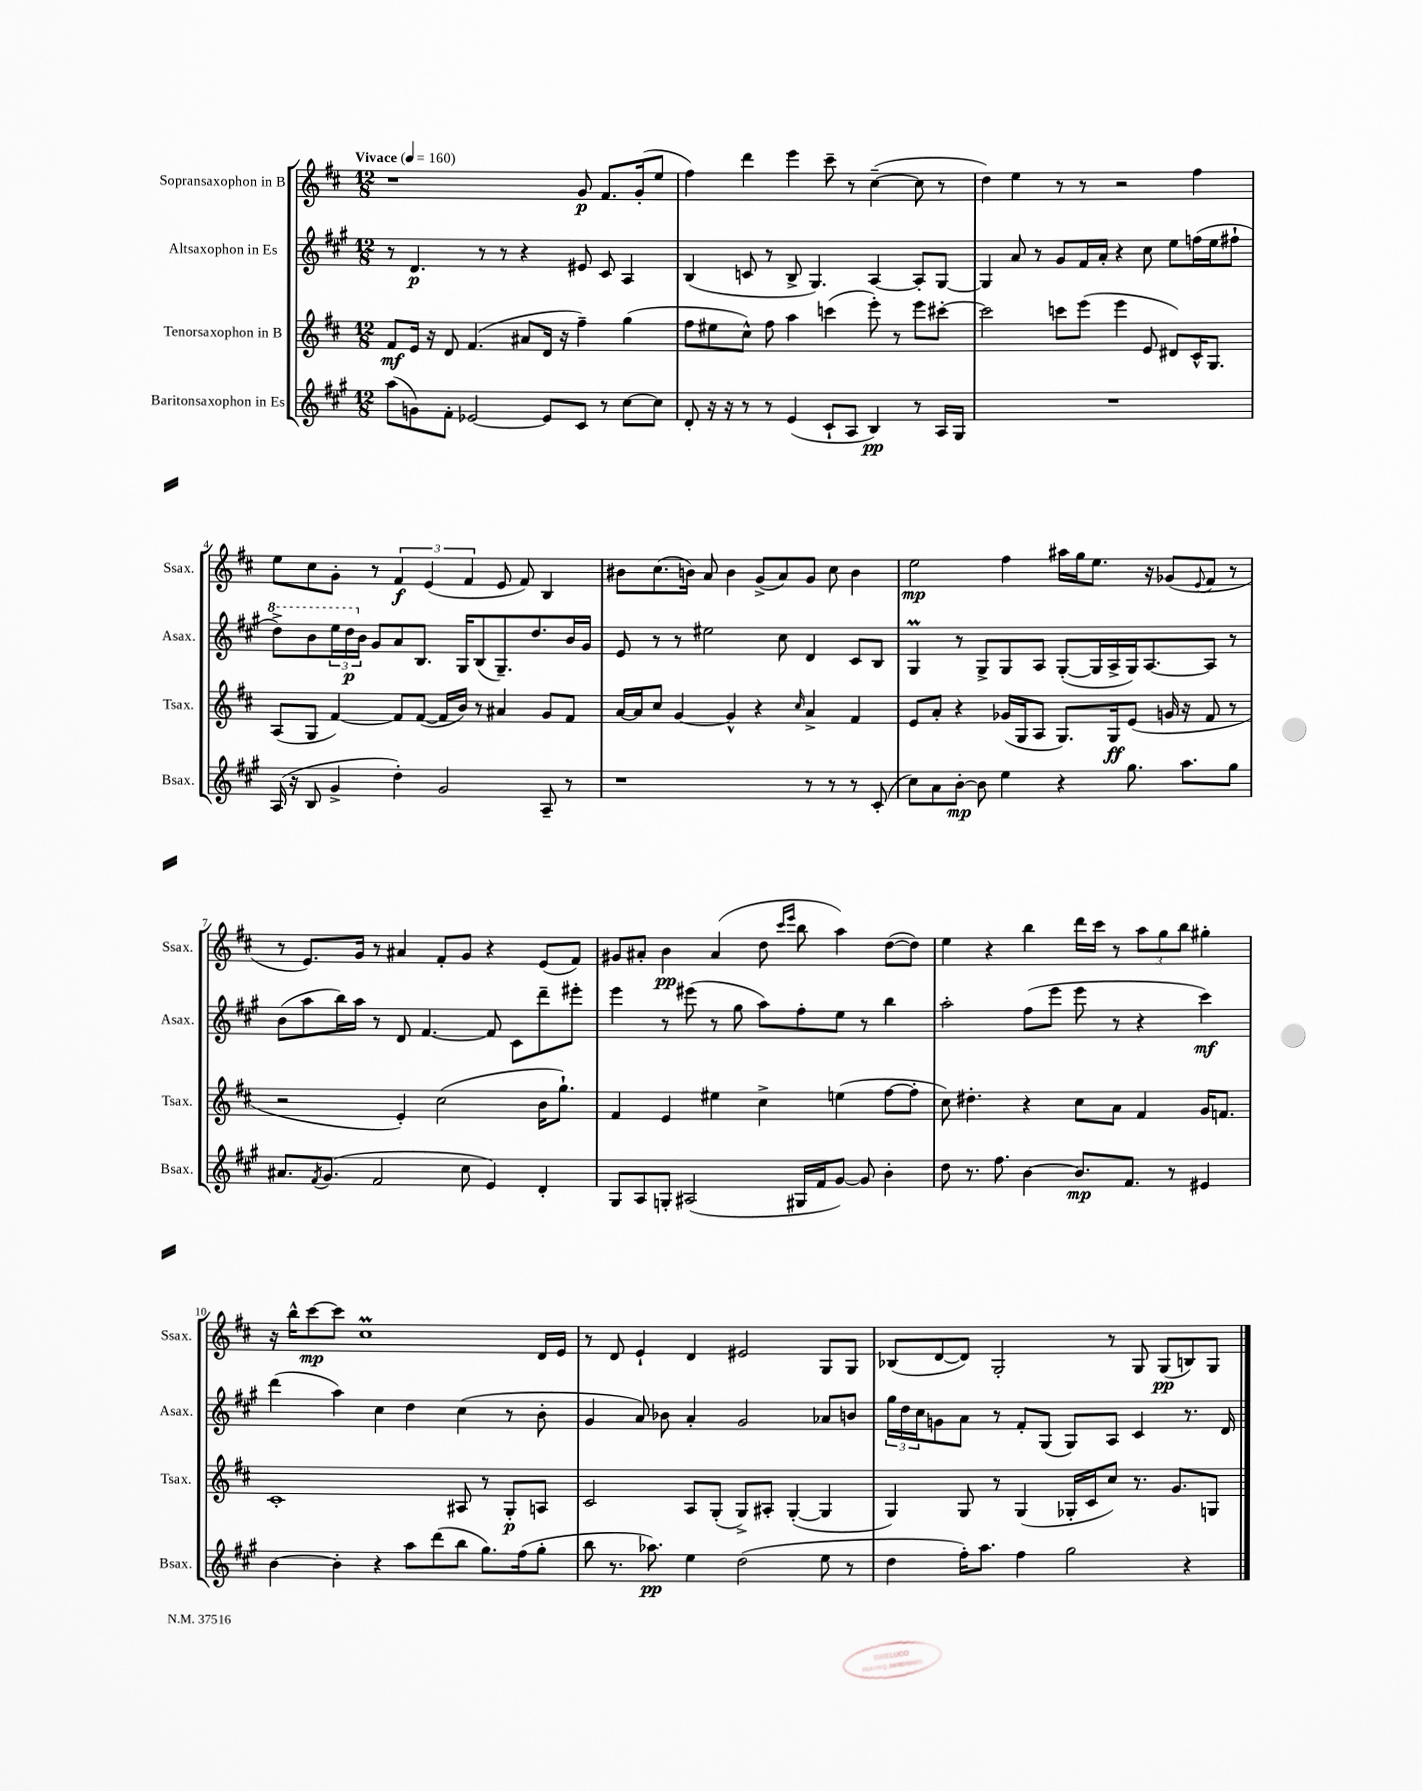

**kern	**kern	**kern	**kern
*staff4	*staff3	*staff2	*staff1
*clefG2	*clefG2	*clefG2	*clefG2
*k[f#c#g#]	*k[f#c#]	*k[f#c#g#]	*k[f#c#]
*M12/8	*M12/8	*M12/8	*M12/8
*MM160	*MM160	*MM160	*MM160
(8aa	8f#	8r	1r
8g)	16e	4.d	.
.	16r	.	.
8f#'	8d	.	.
[2e-	(4.f#	.	.
.	.	8r	.
.	.	8r	.
.	8a#	4r	.
8e-]	16d	.	.
.	16r	.	.
8c#	4ff#~)	8e#	8g
8r	.	8c#	8.f#
[8cc#	(4gg	4A	.
.	.	.	(16g'
8cc#]	.	.	8ee
=	=	=	=
8d'	8ff#	(4B	4ff#)
16r	8ee#	.	.
16r	.	.	.
8r	8cc#^^)	8c	4ddd
8r	8ff#	8r	.
(4e	4aa	8B^	4eee
.	.	4.G#)	.
8c#`	(4ccc	.	8ccc#~
8A	.	.	8r
4B)	8eee')	[4A	([4cc#~
.	8r	.	.
8r	8eee	8A']	8cc#]
16A	[8ccc#'	[8G#	8r
16G#	.	.	.
=	=	=	=
1.r	2ccc#]	4G#]	4dd)
.	.	8a	4ee
.	.	8r	.
.	8ccc	8g#	8r
.	(8eee	16f#	8r
.	.	16a'	.
.	4eee	4r	2r
.	8e	8cc#	.
.	8d#)	8ee	.
.	16c#^^	(16ff	4ff#
.	8.G	16ee	.
.	.	8ff#`	.
=	=	=	=
(16A	(8A	8ddd^)	8ee
16r	.	.	.
8B	8G	8bb	8cc#
4g#^	[4f#)	24eee	8g'
.	.	24ddd	.
.	.	24b	.
.	.	8g#	8r
4dd')	8f#]	8a	6f#
.	([8f#	8.B	.
.	.	.	(6e
2g#	16f#]	.	.
.	16b)	16G#	.
.	.	.	6f#
.	8r	(8B	.
.	4a#	8.G#~)	8e
.	.	.	8f#)
.	.	8.dd	.
8A~	8g	.	4B
8r	8f#	16b	.
.	.	16g#	.
=	=	=	=
1r	[16a	8e	8b#
.	16a]	.	.
.	8cc#	8r	(8.cc#
.	[4g	8r	.
.	.	.	16b)
.	.	2ee#	8a
.	4g^^]	.	4b
.	4r	.	(8g^
.	.	8cc#	8a)
.	16qqcc#	.	.
8r	4a^	4d	8g
8r	.	.	8cc#
8r	4f#	8c#	4b
(8c#'	.	8B	.
=	=	=	=
8cc#)	8e	4G#	2ee
8a	8a'	.	.
[8b'	4r	8r	.
8b]	.	8G#^	.
4ee	(16g-	8G#	4ff#
.	16G	.	.
.	8A	8A	.
4r	8.G)	([8G#'	16aa#
.	.	.	16gg
.	.	16G#]	8.ee
.	16G	16A^	.
8.gg#	(8e	16G#)	.
.	.	[8.A	16r
.	16g	.	(8g-
8.aa	16r	.	.
.	.	.	8qqe
.	8f#	8A]	8f#
8gg#	8r	8r	8r
=	=	=	=
8.a#	2r	(8b	8r
.	.	8aa	8.e)
8qf#	.	.	.
(8.g#	.	.	.
.	.	16bb)	.
.	.	16aa	16g
2f#	.	8r	8r
.	4e')	8d	4a#
.	.	[4.f#	.
.	(2cc#	.	8f#'
8cc#	.	.	8g
4e)	.	8f#]	4r
.	.	8c#	.
4d'	16b	8ddd~	(8e
.	8.gg`)	.	.
.	.	8eee#'	8f#)
=	=	=	=
8G#	4f#	4eee	8g#
8A	.	.	8a#'
8G'	4e	8r	4b
(2A#	.	(8eee#	.
.	4ee#	8r	(4a#
.	.	8gg#	.
.	4cc#^	8aa)	8dd
.	.	.	16qqccc#
.	.	.	16qqeee
16G#	.	8ff#'	8bb
16f#	.	.	.
[8g#)	(4ee	8ee	4aa)
8g#]	.	8r	.
4b'	[8ff#	4bb	([8dd
.	8ff#']	.	8dd])
=	=	=	=
8dd	8cc#)	2aa'	4ee
8.r	4.dd#'	.	.
.	.	.	4r
8.ff#	.	.	.
[4b	4r	(8ff#	4bb
.	.	8eee	.
8.b]	8cc#	8eee	16ddd
.	.	.	16ccc#
.	8a	8r	8r
8.f#	.	.	.
.	4f#	4r	12aa
.	.	.	12gg
8r	.	.	.
.	.	.	12bb
4e#	16g	4ccc#)	4gg#'
.	8.f	.	.
=	=	=	=
[4b	1c#'	(4ddd	16r
.	.	.	16bb^^
.	.	.	[8ccc#
4b']	.	4aa)	8ccc#]
.	.	.	1cc#
4r	.	4cc#	.
8aa	.	4dd	.
(8ddd	.	.	.
8bb	8A#	(4cc#	.
8.gg#)	8r	.	.
.	8G'	8r	.
(16ff#	.	.	.
8gg#'	8A	8b'	16d
.	.	.	16e
=	=	=	=
8bb	2c#	4g#	8r
8.r	.	.	8d
.	.	8a)	4e`
8.aa-)	.	.	.
.	.	8b-	.
4ee	8A	4a'	4d
.	(8G'	.	.
(2dd	8G^)	2g#	2e#
.	8A#'	.	.
.	([4G'	.	.
8ee	4G]	8a-	8G
8r	.	8b	8G
=	=	=	=
4dd	4G)	24gg#	(8B-
.	.	24dd	.
.	.	24cc#	.
.	.	8g	[8d
16ff#')	8G	8a	8d])
8.aa	.	.	.
.	8r	8r	2G'
4ff#	(4G	8f#'	.
.	.	(8G#	.
2gg#	16G-'	8G#)	.
.	16c#	.	.
.	8cc#)	8A	8r
.	8.r	4c#	8G
.	.	.	(8G
.	8.g	.	.
4r	.	8.r	8B)
.	8G	.	8G
.	.	16d	.
==	==	==	==
*-	*-	*-	*-
